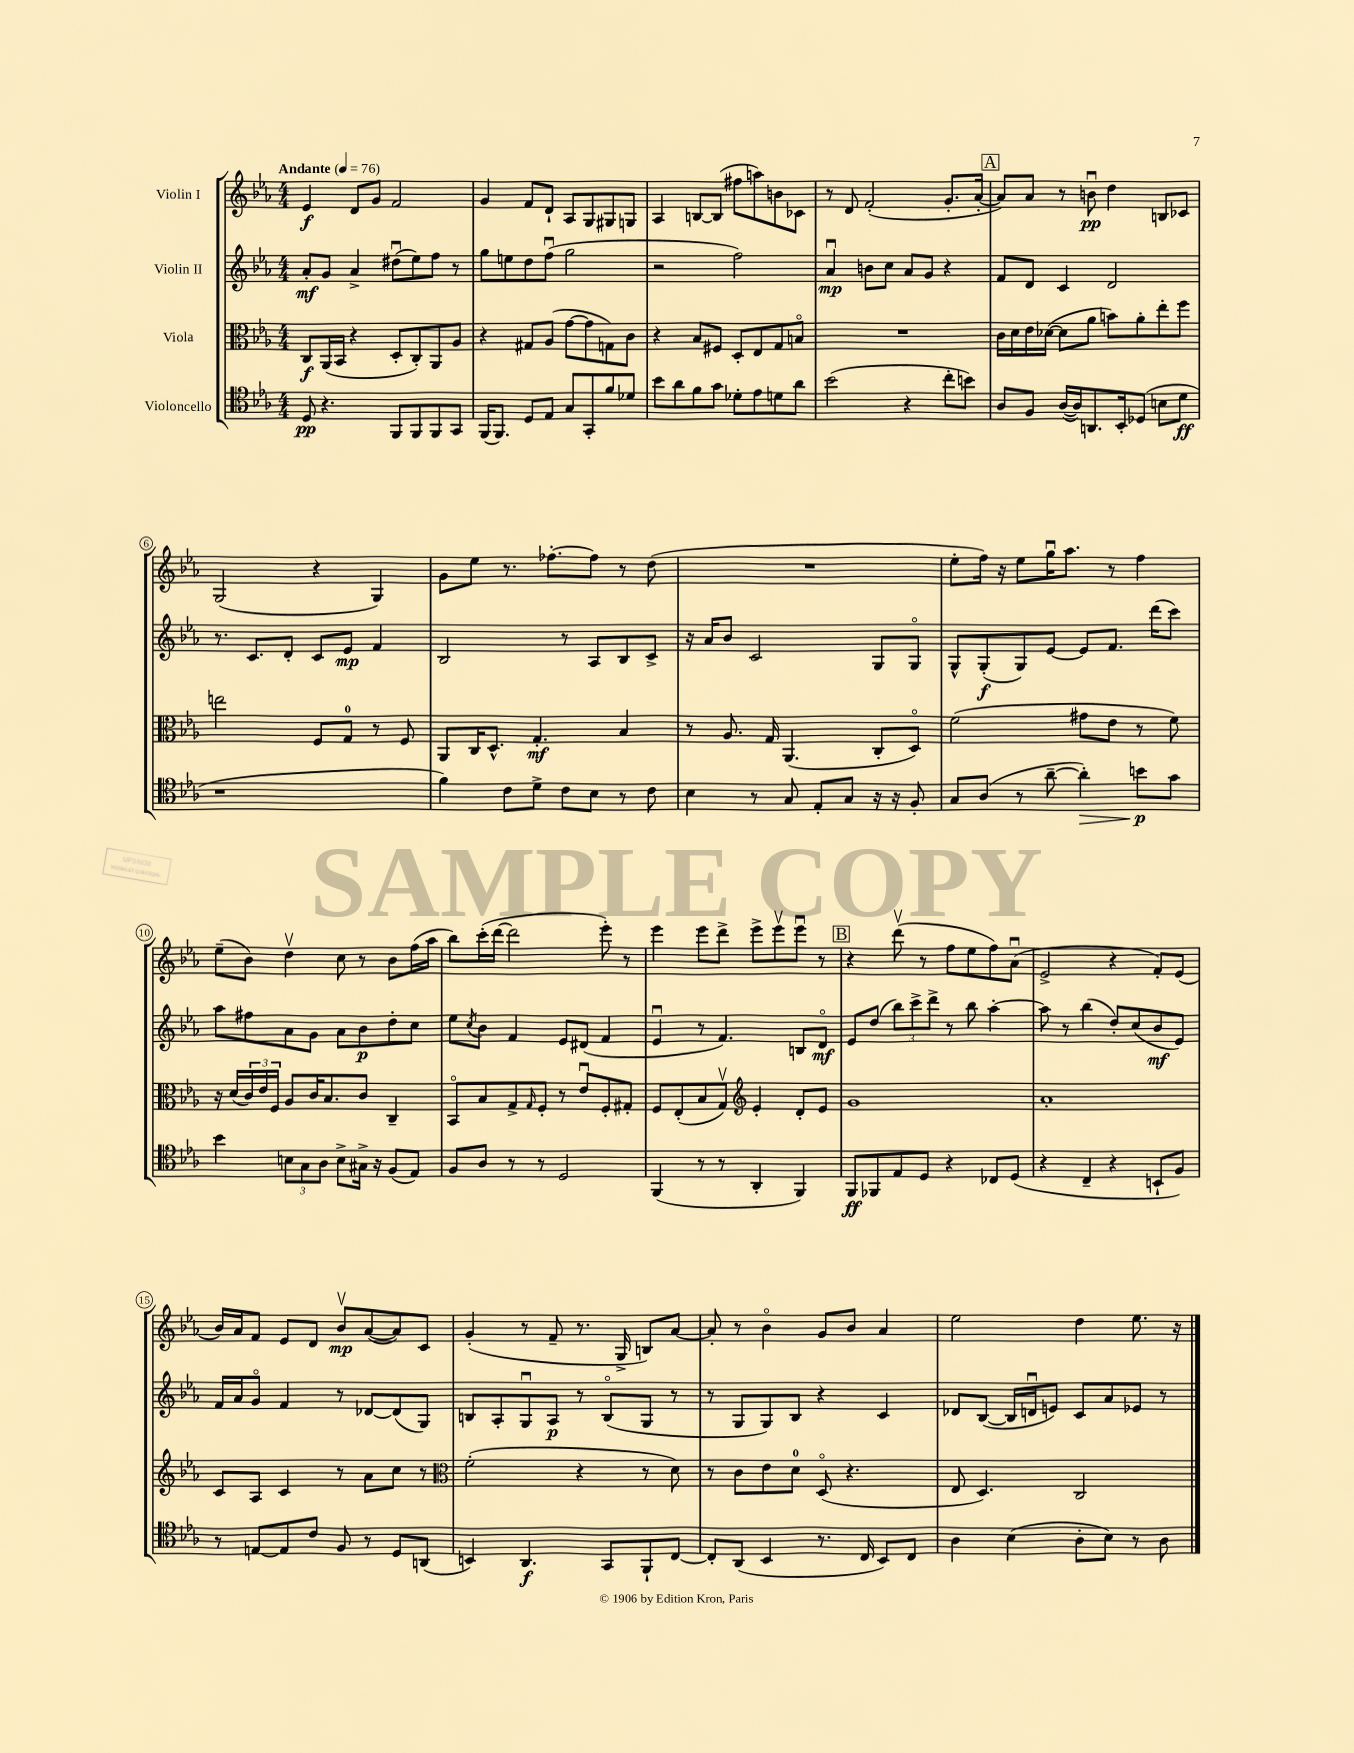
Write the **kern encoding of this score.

**kern	**kern	**kern	**kern
*staff4	*staff3	*staff2	*staff1
*clefC4	*clefC3	*clefG2	*clefG2
*k[b-e-a-]	*k[b-e-a-]	*k[b-e-a-]	*k[b-e-a-]
*M4/4	*M4/4	*M4/4	*M4/4
*MM76	*MM76	*MM76	*MM76
8D	8C	8a-'	4e-
4.r	(16AA-	8g	.
.	16BB-	.	.
.	4r	4a-^	8d
.	.	.	8g
8FF	8D'	(8dd#u	2f
8FF	8C')	8ee-)	.
8FF	8AA-	8ff	.
8GG	8A-	8r	.
=	=	=	=
(16FF	4r	8gg	4g
8.FF)	.	.	.
.	.	8ee	.
8D	8G#	8dd	8f
8E-	(8A-	(8ffu	8d`
8G	[8g	2gg	8A-
8GG'	8g]	.	8G
8f	8G)	.	8G#
8d-	8c	.	8G
=	=	=	=
8b-	4r	2r	4A-
8a-	.	.	.
8f	8B-	.	[8B
8g	8F#	.	(8B]
8d-'	8D'	2ff)	8ff#
8e-	8E-	.	8aa)
8d	8G	.	8b
8a-	8Bo	.	8c-
=	=	=	=
(2b-	1r	4a-u	8r
.	.	.	8d
.	.	8b	(2f'
.	.	8cc	.
4r	.	8a-	.
.	.	8g	.
8cc'	.	4r	8.g'
8b)	.	.	.
.	.	.	[16a-'
=	=	=	=
8A-	16c	8f	8a-])
.	16d	.	.
8F	16e-	8d	8a-
.	([16d-	.	.
([16A-	8d-]	4c	8r
16A-])	.	.	.
8.AA	8a-	.	8bu
.	8b)	2d	4dd
16BB-'	.	.	.
(8D-	8a-'	.	.
8B	8ee-'	.	8B
8d	8ff	.	8c-
=	=	=	=
1r	2ee	8.r	(2G
.	.	8.c	.
.	.	8d'	.
.	8F	8c	4r
.	8G	8e-	.
.	8r	4f	4G)
.	8F	.	.
=	=	=	=
4f)	8AA-	2B-	8g
.	16C	.	8ee-
.	8.D^^	.	.
8c	.	.	8.r
8d^	4.G'	.	.
.	.	.	[8.ff-'
8c	.	8r	.
8B-	.	8A-	8ff-]
8r	4B-	8B-	8r
8c	.	8c^	(8dd
=	=	=	=
4B-	8r	16r	1r
.	.	16a-	.
.	8.A-	8b-	.
8r	.	2c	.
.	16G	.	.
8G	(4.AA-	.	.
8E-'	.	.	.
8G	.	.	.
16r	8C'	8G	.
16r	.	.	.
8F'	8Do)	8Go	.
=	=	=	=
8G	(2f	8G^^	8ee-'
(8A-	.	(8G'	16ff)
.	.	.	16r
8r	.	8G)	8ee-
[8a-~	.	[8e-	16ggu
.	.	.	8.aa-
4a-'])	8g#	8e-]	.
.	8e-	8.f	8r
8b	8r	.	4ff
.	.	(16ddd	.
8g	8f)	8ccc)	.
=	=	=	=
4b-	16r	8aa-	(8ee-~
.	(16d	.	.
.	24c)	8ff#	8b-)
.	24e-	.	.
.	24F	.	.
12B	8A-	8a-	4ddv
12G	.	.	.
.	16c	8g	.
12A-	.	.	.
.	8.B-	.	.
8B^	.	8a-	8cc
16G#^	8c	8b-	8r
16r	.	.	.
(8F	4C~	8dd'	8b-
8E-)	.	8cc	(16ff
.	.	.	16aa-
=	=	=	=
8F	8BB-o	8ee-	8bb-)
.	.	8qcc	.
8A-	8B-	8b-	(16ccc'
.	.	.	[16ddd
8r	8G^	4f	2ddd]
.	16qqG	.	.
8r	8F'	.	.
2D	8r	8e-	.
.	8e-u	(8d#	.
.	8F'	4f	8eee-')
.	8G#'	.	8r
=	=	=	=
(4FF	8F	4e-u	4eee-
.	(8E-'	.	.
8r	8B-	8r	8eee-
8r	8Gv)	4.f)	8ddd^
*	*clefG2	*	*
4AA-'	4e-'	.	8eee-^
.	.	.	8eee-v
4FF)	8d'	8B	8eee-u
.	8e-	8do	8r
=	=	=	=
8FF	1g	8e-	4r
8FF-	.	(8dd	.
8E-	.	12bb-)	(8dddv
.	.	12ccc^	.
8D	.	.	8r
.	.	12ddd^	.
4r	.	8r	8ff
.	.	8bb-	8ee-
8C-	.	[4aa-'	8ff)
(8D	.	.	(8a-u
=	=	=	=
4r	1a-'	8aa-]	2e-^
.	.	8r	.
4C~	.	(4bb-	.
4r	.	8dd')	4r
.	.	(8cc	.
8BB`	.	8b-	8f')
8F)	.	8e-)	(8e-
=	=	=	=
8r	8c	16f	16b-)
.	.	16a-	16a-
[8E	8A-	8go	8f
8E]	4c	4f	8e-
8c	.	.	8d
8F	8r	8r	8b-v
8r	8a-	[8d-	([8a-
8D	8cc	(8d-]	8a-])
(8AA	8r	8G)	8c
=	=	=	=
*	*clefC3	*	*
4BB)	(2f'	8B	(4g'
.	.	8A-'	.
4.AA-	.	8Gu	8r
.	.	8A-	8f~
.	4r	8r	8.r
8GG	.	(8Bo	.
.	.	.	16G^
8FF`	8r	8G	8B)
[8C	8d)	8r	[8a-
=	=	=	=
8C']	8r	8r	8a-']
(8AA-	8c	8G	8r
4BB-	8e-	8G)	4b-o
.	8d	8B-	.
8.r	(8Do	4r	8g
.	4.r	.	8b-
16C	.	.	.
8BB-)	.	4c	4a-
8C	.	.	.
=	=	=	=
4A-	8E-	8d-	2ee-
.	4.D)	([8B-	.
(4B-	.	16B-]	.
.	.	16du	.
.	.	8e)	.
8A-'	2C	8c	4dd
8B-)	.	8a-	.
8r	.	8e-	8.ee-
8A-	.	8r	.
.	.	.	16r
==	==	==	==
*-	*-	*-	*-
